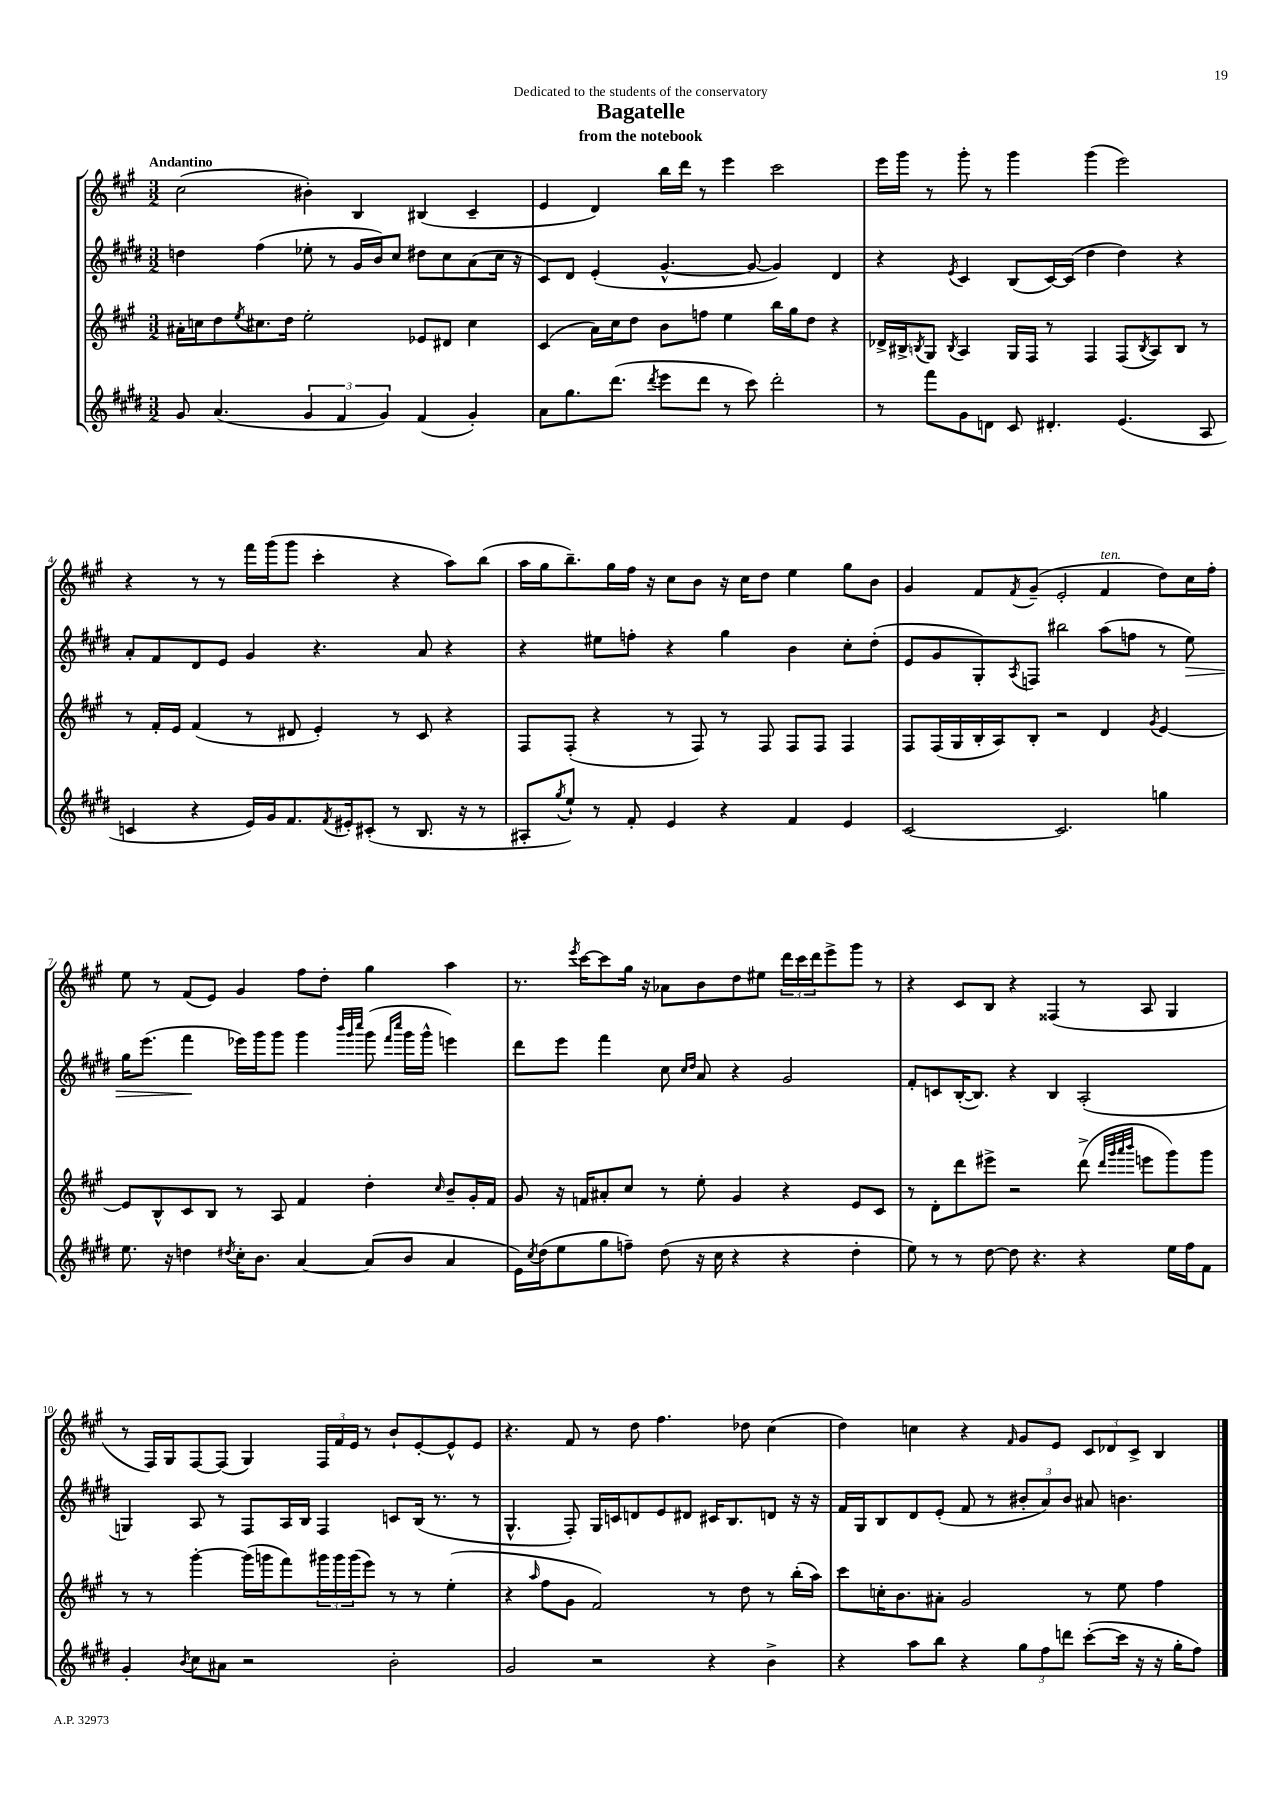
\header { title = "Bagatelle" subtitle = "from the notebook" dedication = "Dedicated to the students of the conservatory" }
<<
\new StaffGroup <<
\new Staff = "s0" {
    \clef treble \key a \major \numericTimeSignature \time 3/2 \tempo "Andantino"
    cis''2( bis'4-.) b4 bis4( cis'4-- |
    e'4 d'4) b''16 d'''16 r8 e'''4 cis'''2 |
    e'''16 gis'''16 r8 gis'''8-. r8 gis'''4 gis'''4( e'''2) |
    r4 r8 r8 fis'''16 gis'''16( gis'''8 cis'''4-. r4 a''8) b''8( |
    a''16 gis''16 b''8.--) gis''16 fis''16 r16 cis''8 b'8 r16 cis''16 d''8 e''4 gis''8 b'8 |
    gis'4 fis'8 \acciaccatura { fis'8 } gis'8--( e'2-. fis'4^\markup { \italic "ten." } d''8) cis''16 fis''16-. |
    e''8 r8 fis'8( e'8) gis'4 fis''8 d''8-. gis''4 a''4 |
    r8. \acciaccatura { e'''8 } cis'''16~ cis'''8 gis''16 r16 aes'8 b'8 d''8 eis''8 \tuplet 3/2 { d'''16 cis'''16 d'''16 } e'''8-> gis'''8 r8 |
    r4 cis'8 b8 r4 fisis4( r8 a8 gis4 |
    r8 fis16) gis16 fis8~ fis8( gis4) \tuplet 3/2 { fis16 fis'16 e'16 } r8 b'8-! e'8~-. e'8-^ e'8 |
    r4. fis'8 r8 d''8 fis''4. des''8 cis''4( |
    d''4) c''4 r4 \grace { fis'16 } gis'8 e'8 \tuplet 3/2 { cis'8 des'8 cis'8-> } b4 \bar "|." |
}
\new Staff = "s1" {
    \clef treble \key e \major \numericTimeSignature \time 3/2
    d''4 fis''4( ees''8-. r8 gis'16 b'16) cis''8 dis''8 cis''8 a'8( cis''16 r16 |
    cis'8) dis'8 e'4-.( gis'4.~-^ gis'8~ gis'4) dis'4 |
    r4 \acciaccatura { e'8 } cis'4 b8( cis'16~) cis'16( dis''4 dis''4) r4 |
    a'8-. fis'8 dis'8 e'8 gis'4 r4. a'8 r4 |
    r4 eis''8 f''8-. r4 gis''4 b'4 cis''8-. dis''8-.( |
    e'8 gis'8 gis8-.) \acciaccatura { a8 } f8 bis''2 a''8( f''8 r8 e''8\>) |
    gis''16 e'''8.( fis'''4\! ees'''16) gis'''16 gis'''8 gis'''4 \grace { b'''32 gis'''32 cis''''32 } gis'''8( \grace { fis'''16 cis''''16 } gis'''16 gis'''16-^ e'''4) |
    dis'''8 e'''8 fis'''4 cis''8 \grace { cis''16 dis''16 } a'8 r4 gis'2 |
    fis'8-. c'8 b16~-.( b8.) r4 b4 a2-.( |
    g4) a8 r8 fis8 a16 b16 fis4 c'8 b16( r8. r8 |
    gis4.-^ fis8-.) gis16 c'16 d'8 e'8 dis'8 cis'16 b8. d'8 r16 r16 |
    fis'16 gis16 b8 dis'8 e'8-.( fis'8 r8 \tuplet 3/2 { bis'8-. a'8) bis'8 } ais'8 b'4. \bar "|." |
}
\new Staff = "s2" {
    \clef treble \key a \major \numericTimeSignature \time 3/2
    ais'16-. c''16 d''8 \acciaccatura { e''8 } cis''8. d''16 e''2-. ees'8 dis'8 cis''4 |
    cis'4( a'16) cis''16 d''8 b'8 f''8 e''4 b''16 gis''16 d''8 r4 |
    des'16-> bis16-> \acciaccatura { b8 } gis8 \acciaccatura { b8 } a4 gis16 fis16 r8 fis4 fis8( \acciaccatura { b8 } a8) b8 r8 |
    r8 fis'16-. e'16 fis'4( r8 dis'8 e'4-.) r8 cis'8 r4 |
    fis8 fis8-.( r4 r8 fis8) r8 fis8 fis8 fis8 fis4 |
    fis8 fis16( gis16 b16-. a16) b8-. r2 d'4 \acciaccatura { gis'8 } e'4~ |
    e'8 b8-^ cis'8 b8 r8 a8 fis'4 d''4-. \grace { cis''16 } b'8-- gis'16-. fis'16 |
    gis'8 r16 f'16 ais'8-. cis''8 r8 e''8-. gis'4 r4 e'8 cis'8 |
    r8 d'8-. d'''8 eis'''8-> r2 d'''8->( \grace { d'''32 gis'''32 a'''32 b'''32 } e'''8 gis'''8) gis'''8 |
    r8 r8 gis'''4~-. gis'''16( g'''16 fis'''8) \tuplet 3/2 { gis'''16 gis'''16 gis'''16( } e'''8) r8 r8 e''4-.( |
    r4 \grace { a''16 } fis''8 gis'8 fis'2) r8 d''8 r8 b''16-.( a''16) |
    cis'''8 c''16-. b'8. ais'8-. gis'2 r8 e''8 fis''4 \bar "|." |
}
\new Staff = "s3" {
    \clef treble \key e \major \numericTimeSignature \time 3/2
    gis'8 a'4.( \tuplet 3/2 { gis'4 fis'4 gis'4) } fis'4( gis'4-.) |
    a'8 gis''8. dis'''8.( \acciaccatura { dis'''8 } e'''8 dis'''8 r8 cis'''8) dis'''2-. |
    r8 fis'''8 gis'8 d'8 cis'8 dis'4.-. e'4.( a8 |
    c'4 r4 e'16) gis'16 fis'8. \acciaccatura { fis'8 } eis'16-. cis'8-.( r8 b8. r16 r8 |
    ais8-. \acciaccatura { gis''8 } e''8-!) r8 fis'8-. e'4 r4 fis'4 e'4 |
    cis'2~ cis'2. g''4 |
    e''8. r16 d''4 \acciaccatura { dis''8 } cis''16-. b'8. a'4~ a'8( b'8 a'4 |
    e'16) \acciaccatura { cis''8 } dis''16( e''8 gis''8 f''8--) dis''8( r16 cis''16 r4 r4 dis''4-. |
    e''8) r8 r8 dis''8~ dis''8 r4. r4 e''16 fis''16 fis'8 |
    gis'4-. \acciaccatura { b'8 } cis''8 ais'8 r2 b'2-. |
    gis'2 r2 r4 b'4-> |
    r4 a''8 b''8 r4 \tuplet 3/2 { gis''8 fis''8 d'''8 } cis'''8~-.( cis'''16 r16 r16 gis''16-. fis''8) \bar "|." |
}
>>
>>
